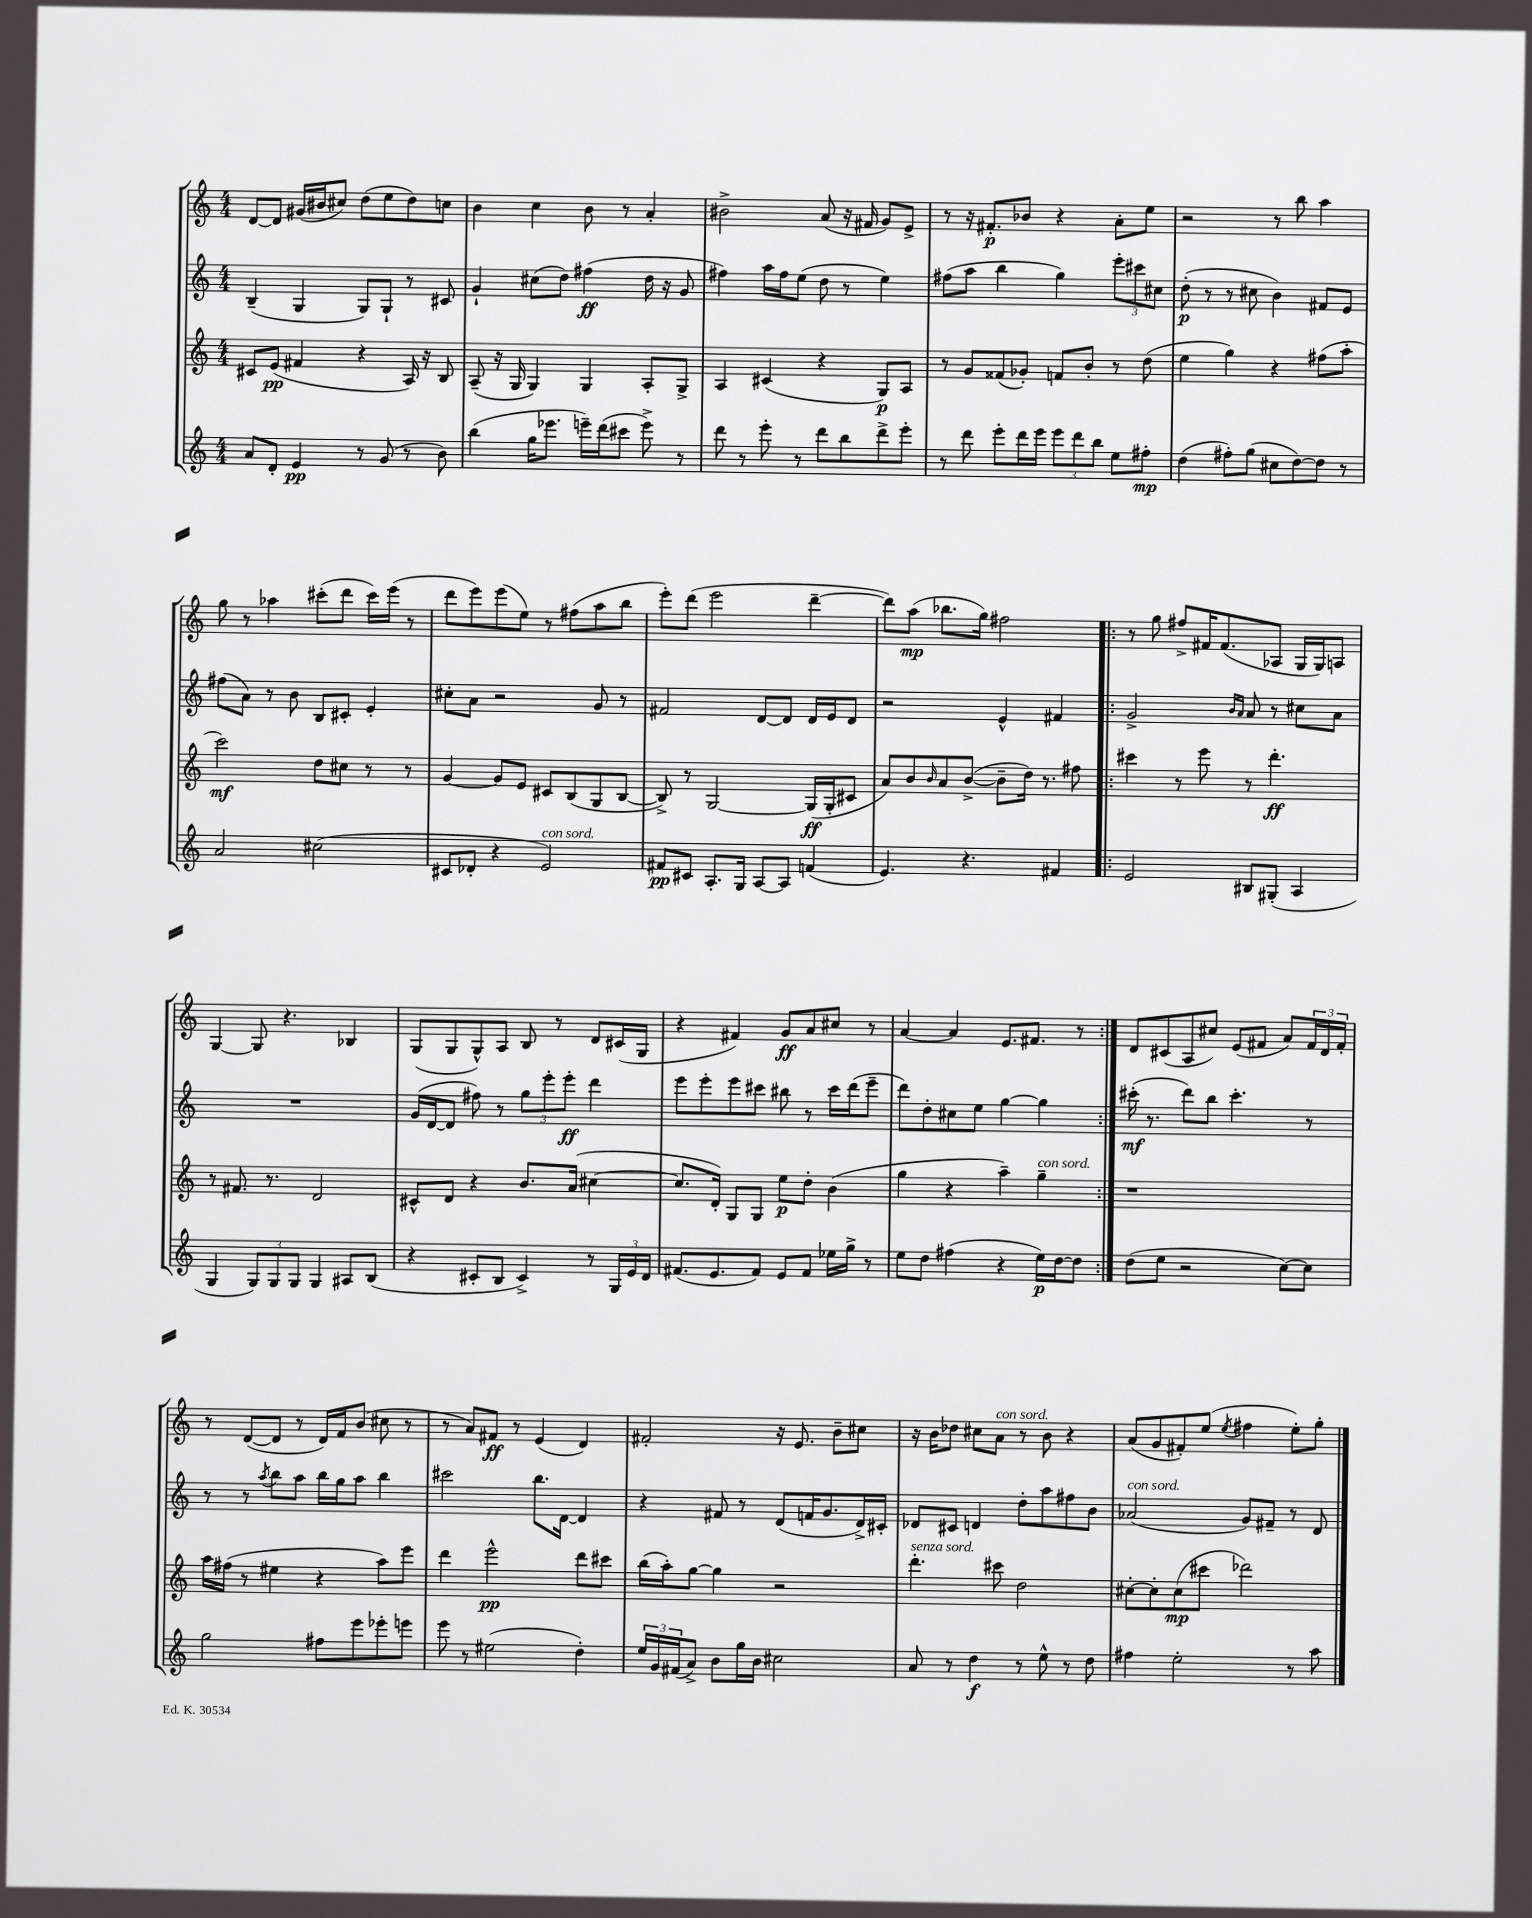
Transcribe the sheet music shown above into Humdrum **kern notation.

**kern	**kern	**kern	**kern
*staff4	*staff3	*staff2	*staff1
*clefG2	*clefG2	*clefG2	*clefG2
*k[]	*k[]	*k[]	*k[]
*M4/4	*M4/4	*M4/4	*M4/4
8a	8c#	(4B~	[8d
8d'	(8e	.	8d]
4e	4f#	4G	(16g#
.	.	.	16b#
.	.	.	8cc#)
8r	4r	8G)	(8dd
(8g	.	8G`	8ee
8r	16A)	8r	8dd)
.	16r	.	.
8b)	8B	8c#	8cc
=	=	=	=
(4bb	(8A~	4g`	4b
.	16r	.	.
.	16G	.	.
16gg	4G)	(8cc#	4cc
8.eee-	.	.	.
.	.	8dd)	.
16eee~)	4G	(4ff#	8b
(16ddd	.	.	.
8ccc#	.	.	8r
8eee^)	8A'	16dd	4a'
.	.	16r	.
8r	8G^	8g	.
=	=	=	=
8ddd	4A	4ff#)	2b#^
8r	.	.	.
8eee'	(4c#	16aa	.
.	.	16ff#	.
8r	.	(8ee	.
8ddd	4r	8dd	(8a
8bb	.	8r	16r
.	.	.	16f#
8ddd^	8G)	4ee)	8g)
8eee'	8A	.	8e^
=	=	=	=
8r	8r	(8ff#	8r
8ddd	8g	8aa	16r
.	.	.	8.f#'
8eee'	(8f##	4bb	.
16ddd	8g-')	.	8b-
16eee	.	.	.
12eee	8f	4gg)	4r
12ddd	.	.	.
.	8b'	.	.
12bb	.	.	.
8ee	8r	12eee'	8a'
.	.	12ccc#	.
8ff#'	(8dd	.	8ee
.	.	12cc#	.
=	=	=	=
(4dd	4ee	(8dd'	2r
.	.	8r	.
8ff#')	4gg)	8r	.
(8gg	.	8cc#	.
8cc#	4r	4b)	8r
[8dd)	.	.	8bb
8dd]	(8ff#	8f#	4aa
8r	8aa'	8e	.
=	=	=	=
2a	2ccc)	(8ff#	8gg
.	.	8a)	8r
.	.	8r	4aa-
.	.	8b	.
(2cc#	8dd	8B	(8ccc#'
.	8cc#	8c#'	8ddd
.	8r	4e'	16ccc#)
.	.	.	(16eee
.	8r	.	8r
=	=	=	=
8c#	[4g	8cc#'	8ddd
8d-'	.	8a	8eee)
4r	8g]	2r	(8eee
.	8e	.	8ee)
2e)	8c#	.	8r
.	(8B	.	(8ff#
.	8G	8g	8aa
.	[8B	8r	8bb
=	=	=	=
8f#	8B^])	2f#	8eee')
8c#	8r	.	(8ddd
8.A'	[2G	.	2eee
16G	.	.	.
[8A	.	[8d	.
8A]	.	8d]	.
(4f	(16G]	16d	[4ddd~
.	16G'	16e	.
.	8c#	8d	.
=	=	=	=
4.e)	8a)	2r	8ddd])
.	8b	.	(8aa
.	16qqb	.	.
.	8a	.	8.bb-
4.r	([8b^	.	.
.	.	.	16gg)
.	8b~]	4e^^	2ff#
.	16dd)	.	.
.	8.r	.	.
4f#	.	4f#	.
.	8ff#	.	.
=!|:	=!|:	=!|:	=!|:
2e	4ccc#	2g^	8r
.	.	.	8gg
.	8r	.	8ff#^
.	8eee	.	16f#
.	.	.	(8.f#
.	.	16qqb	.
.	.	16qqa	.
8B#	8r	8a	.
(8G#'	4.ddd'	8r	8A-
4A	.	8cc#	16G
.	.	.	16G)
.	.	8a	8A
=	=	=	=
4G	8r	1r	[4G
.	8.f#	.	.
12G)	.	.	8G]
.	8.r	.	.
12G	.	.	.
.	.	.	4.r
12G	.	.	.
4G	2d	.	.
8A#	.	.	4B-
(8B	.	.	.
=	=	=	=
4r	8c#^^	(16g	(8G
.	.	[16d	.
.	8d	8d]	8G
8c#'	4r	8ff#)	8G^^)
8B	.	8r	8A
4c#^)	8.b	12gg	8B
.	.	12eee'	.
.	.	.	8r
.	.	12eee'	.
.	(16a	.	.
8r	[4cc#	4ddd	8d
24G	.	.	(16c#
24e	.	.	.
.	.	.	16G
24d	.	.	.
=	=	=	=
(8.f#	8.cc#]	8eee	4r
.	.	8eee'	.
8.e	16d')	.	.
.	8G	8eee	4f#)
8f#)	8G	8ccc#	.
8e	8ee	8bb#	8g
8f#	8dd'	8r	8a
16ee-	(4b	16ccc#	8cc#
16gg^	.	(16ddd	.
8r	.	8eee~	8r
=	=	=	=
8ee	4gg	8ddd)	[4a
8dd	.	8dd'	.
(4ff#	4r	8cc#	4a]
.	.	8ee	.
4r	4aa~)	[4gg	8.e
.	.	.	8.f#
16ee)	4gg~	4gg]	.
[16dd	.	.	.
8dd]	.	.	8r
=:|!	=:|!	=:|!	=:|!
(8dd	1r	(16ccc#'	8d
.	.	8.r	.
8ee	.	.	(8c#
2r	.	8ddd)	8A
.	.	8bb	8cc#)
.	.	4.ccc#'	(8e
.	.	.	8f#
[8cc)	.	.	8a)
8cc]	.	8r	24f#
.	.	.	24d
.	.	.	24f#'
=	=	=	=
2gg	16aa	8r	8r
.	(16ff#	.	.
.	8r	8r	([8d
.	.	8qaa	.
.	4ee#	8bb	8d]
.	.	8aa	8r
8ff#	4r	16bb	16d)
.	.	16gg	16f
8eee	.	8aa	(8b
8eee-'	8aa)	4bb	8cc#
8eee	8eee	.	8r
=	=	=	=
8eee	4ddd	2ccc#	8r
8r	.	.	8a)
(2ee#	2eee^^	.	8f#
.	.	.	8r
.	.	8.bb	(4e
.	.	[16d	.
4dd')	8ddd	4d]	4d)
.	8ccc#	.	.
=	=	=	=
24ee	(16bb	4r	2f#'
24g	.	.	.
.	16aa')	.	.
(24f#	.	.	.
8a^)	[8gg	.	.
8b	4gg]	8f#	.
16gg	.	8r	.
16b	.	.	.
2cc#	2r	(8d	16r
.	.	.	8.e
.	.	16f	.
.	.	8.g	.
.	.	.	8b~
.	.	16d^)	8cc#
.	.	16c#'	.
=	=	=	=
8a	4.ddd'	8d-	16r
.	.	.	16b
8r	.	8c#	8dd-
4dd	.	4d	8cc#
.	8ccc#	.	8a
8r	2dd	8dd'	8r
8ee^^	.	8aa	8b
8r	.	8ff#	4r
8dd	.	8b	.
=	=	=	=
4ff#	[8cc#'	(2a-	(8a
.	8cc#']	.	8g
2ee'	(8cc#	.	8f#')
.	8ccc#	.	(8ee
.	.	.	8qee
.	2ddd-)	8g)	4ff#
.	.	8f#~	.
8r	.	8r	8ee')
8aa	.	8d	8gg'
==	==	==	==
*-	*-	*-	*-
